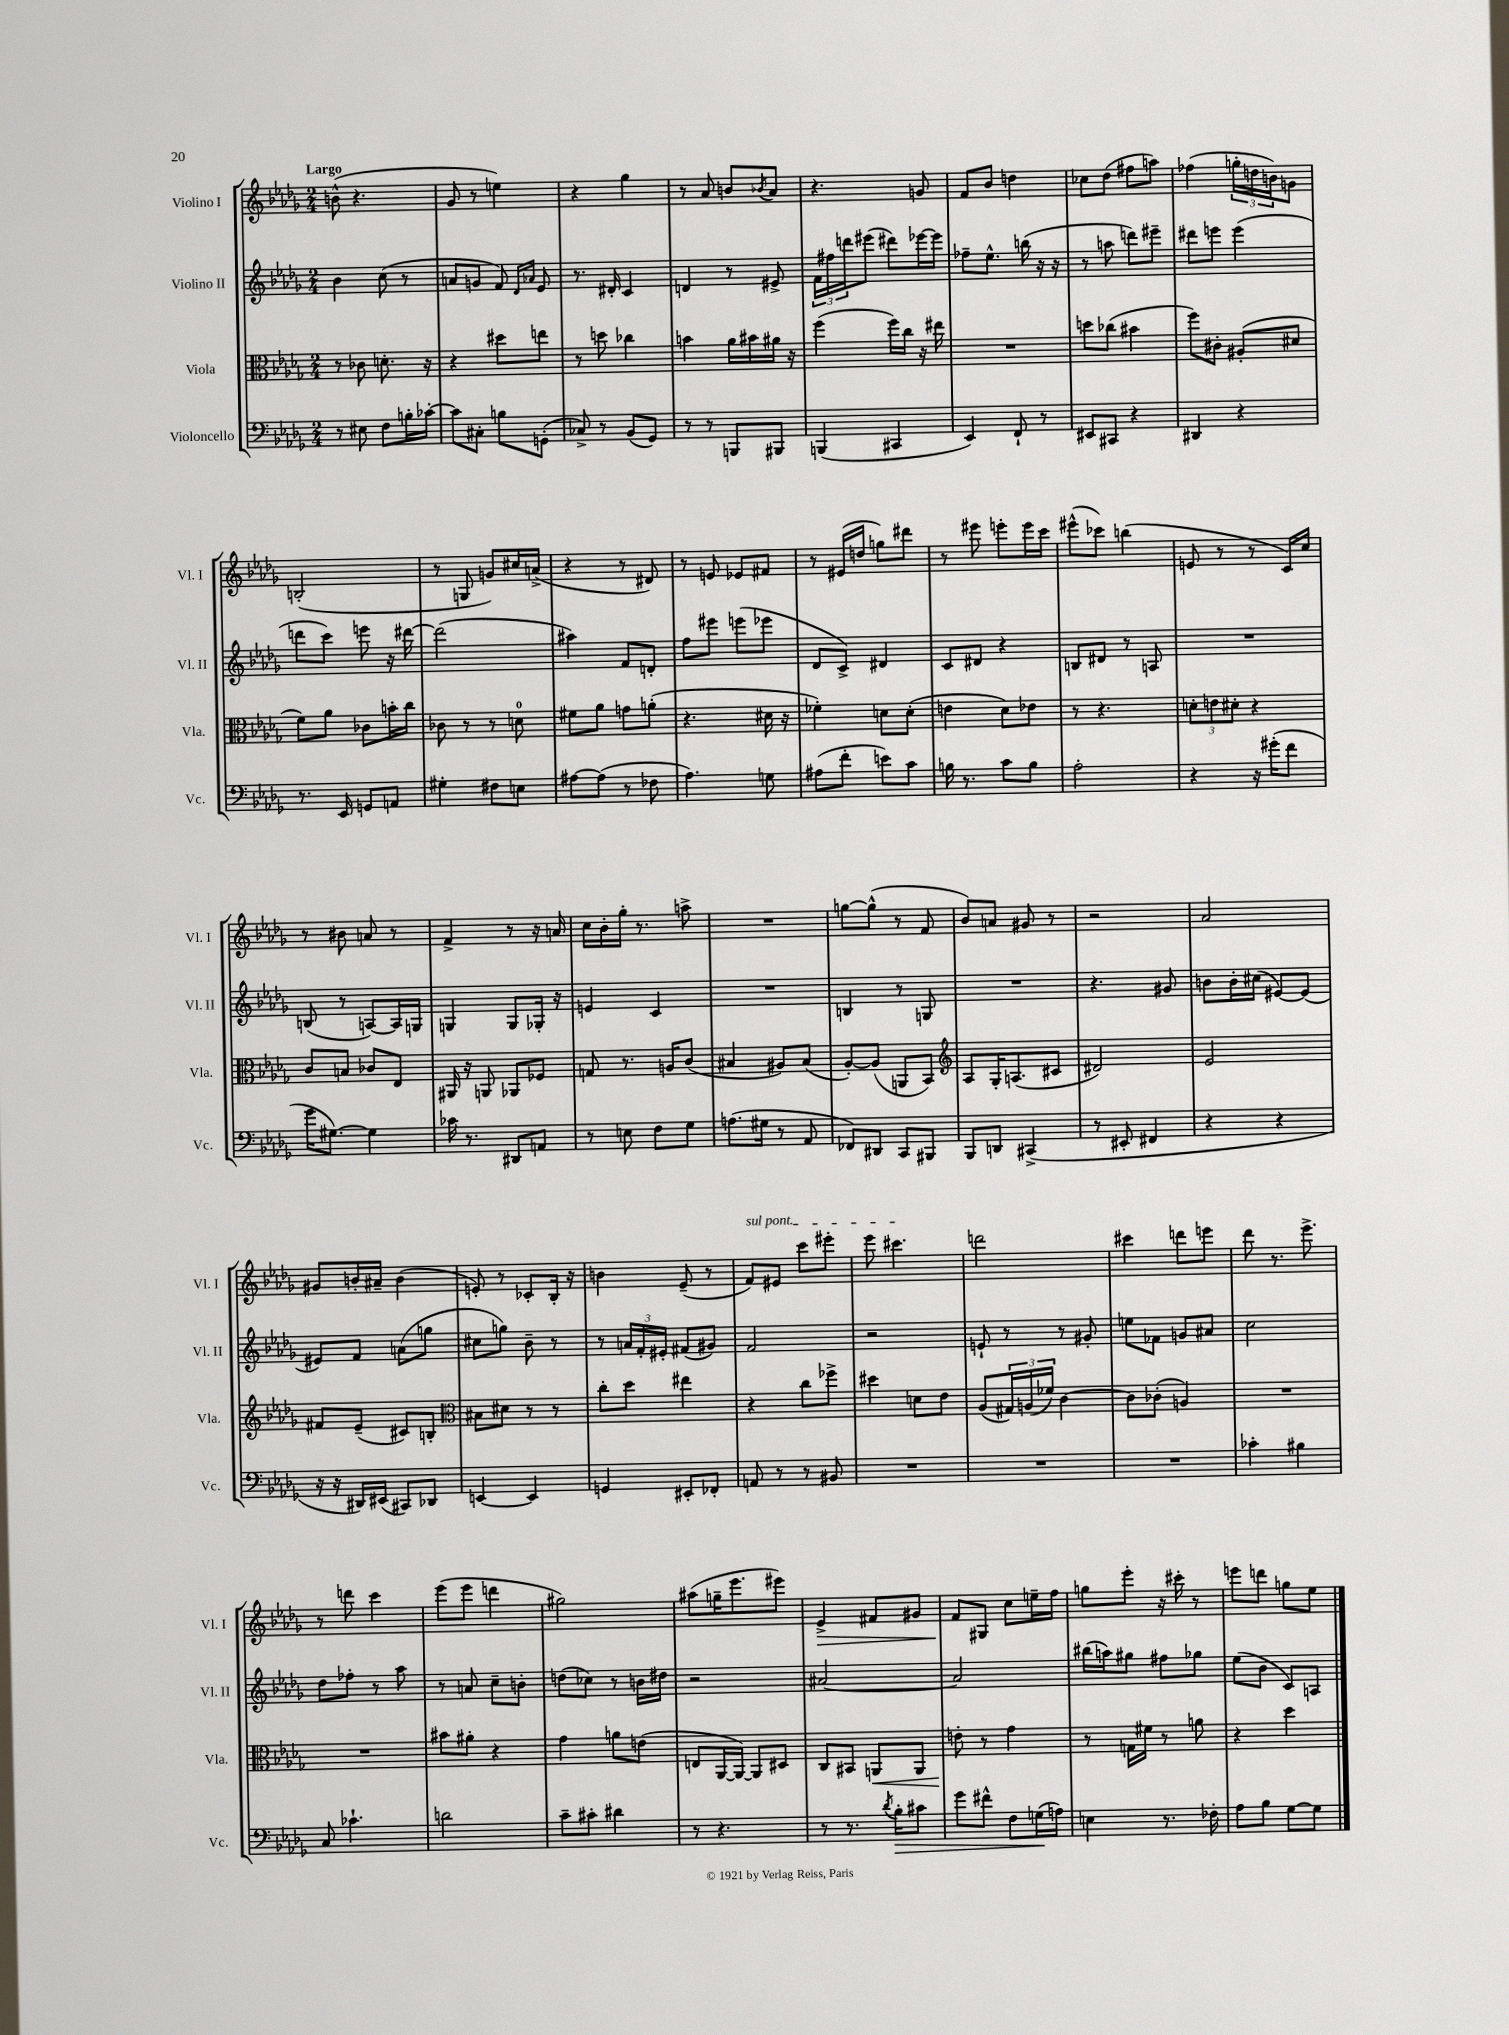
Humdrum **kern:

**kern	**kern	**kern	**kern
*staff4	*staff3	*staff2	*staff1
*clefF4	*clefC3	*clefG2	*clefG2
*k[b-e-a-d-g-]	*k[b-e-a-d-g-]	*k[b-e-a-d-g-]	*k[b-e-a-d-g-]
*M2/4	*M2/4	*M2/4	*M2/4
8r	8r	4b-	(8b^^
8E#	8c-	.	4.r
8F	8.d'	(8cc	.
16B'	.	8r	.
[16c-'	16r	.	.
=	=	=	=
8c-]	4r	8a	8g-
8C#'	.	8g	8r
8B	8dd#	8f)	4ee)
.	.	16qqd-	.
.	.	16qqa-	.
(8GG'	8ee	8e-	.
=	=	=	=
8C-^)	8r	8.r	4r
8r	8dd	.	.
.	.	16d#'	.
(8BB-	4cc-	4c	4gg-
8GG-)	.	.	.
=	=	=	=
8r	4b	4d	8r
8r	.	.	8a-
8BBB	16a-	8r	8b
.	16b#	.	.
.	.	.	8qb-
8BBB#	16a#	8e#^	8a-
.	16r	.	.
=	=	=	=
(4BBB	(4ff	24f	4.r
.	.	24ff#	.
.	.	24ddd	.
.	.	(8eee#	.
4CC#	16ff)	8ddd#)	.
.	16cc	.	.
.	16r	[16eee-	8g
.	16ee#	16eee-]	.
=	=	=	=
4EE-)	2r	8ff-~	8f
.	.	8.ee-^^	8b-
8FF`	.	.	4dd
.	.	(16bb	.
8r	.	16r	.
.	.	16r	.
=	=	=	=
8EE#	8dd	8r	8cc-
8CC#	(8cc-	8aa	(8dd-
4r	4b#	8ddd)	8ff#
.	.	8eee#~	8aa)
=	=	=	=
4DD#	8ff)	8ddd#	(4ff-
.	8c#'	8eee	.
4r	(8A#'	(4eee	24gg'
.	.	.	24dd
.	.	.	24b)
.	8d#	.	8g
=	=	=	=
8.r	8f)	8ddd	(2B'
.	8a-	8ccc)	.
16EE-	.	.	.
8GG	8c-	8eee	.
8AA	16b'	16r	.
.	16cc	[16ddd#	.
=	=	=	=
4G#'	8c-	(2ddd#]	8r
.	8r	.	8G
8F#	8r	.	8g)
8E	8d	.	16cc#
.	.	.	(16a^
=	=	=	=
[8A#	8f#	4aa#)	4r
(8A#]	8a-	.	.
8r	8g	8f	8r
8F-	(8a'	8d'	8d#)
=	=	=	=
4.A-)	4.r	8ff	8r
.	.	8eee#	8e
.	.	(8eee	8e-
8G	16d#	8eee-	8f#
.	16r	.	.
=	=	=	=
(8A#	4f-')	8d-	8r
8f'	.	8c^)	(16e#
.	.	.	16dd
8e)	8d	4d#	8gg)
8c	(8d'	.	8ddd#
=	=	=	=
16B	4e	8c	8r
8.r	.	.	.
.	.	8d#	8eee#
8c	8d-)	4r	8eee'
8B	8e-	.	16eee
.	.	.	16ccc
=	=	=	=
2A-'	8r	8B	(8eee#^^
.	4.r	8d#	8ccc-)
.	.	8r	(4bb
.	.	8A	.
=	=	=	=
4r	12d'	2r	8e
.	12e	.	.
.	.	.	8r
.	12d#'	.	.
16r	4r	.	8r
(16g#'	.	.	.
8f	.	.	16c)
.	.	.	16cc
=	=	=	=
16g-	8c	(8B	8r
[8.G#)	.	.	.
.	8B	8r	8b#
4G#]	8c-	[8A)	8a
.	8E-	16A]	8r
.	.	16G	.
=	=	=	=
16c-	16AA#	4G	4f^
8.r	16r	.	.
.	8AA	.	.
8DD#	8AA-	8G	8r
8AA	8F-	16G-'	16r
.	.	16r	16a
=	=	=	=
8r	8G	4e	16cc
.	.	.	16b-'
8E	8.r	.	16gg-'
.	.	.	8.r
8F	.	4c	.
.	16A	.	.
8G-	(8c	.	8aa^
=	=	=	=
(8.A	4B#	2r	2r
16G#	.	.	.
8r	8A#)	.	.
8AA-	(8B#	.	.
=	=	=	=
8FF-)	[8A-')	4B	[8gg
8DD#	(8A-]	.	(8gg^^]
8CC	8AA	8r	8r
8BBB#	8BB-)	8G	8f
=	=	=	=
*	*clefG2	*	*
8BBB-	8A-	2r	8b-)
8DD	16G-'	.	8a
.	(8.A	.	.
(4CC#^	.	.	8g#
.	8c#	.	8r
=	=	=	=
8r	2d#)	4.r	2r
8EE#'	.	.	.
4FF#	.	.	.
.	.	8g#	.
=	=	=	=
4r	2e-	8b	2a-
.	.	16b'	.
.	.	(16cc#	.
4r	.	[8e#)	.
.	.	(8e#]	.
=	=	=	=
16r	8f#	8e#)	8g#
16r	.	.	.
16DD#)	(8e-~	8f	16b'
(16EE#	.	.	16a#~
8CC#)	8c#)	(8a	(4b
8DD-	8B'	8gg	.
=	=	=	=
*	*clefC3	*	*
[4EE	8B#	8cc#	8e')
.	8d#	8gg)	8r
4EE]	8r	8b-~	8c-'
.	8r	8r	16B-'
.	.	.	16r
=	=	=	=
4GG	8cc'	8r	4b
.	8dd-	24a	.
.	.	24f'	.
.	.	24e#'	.
8EE#'	4ee#	(8f#	(8e-~
8FF-'	.	8g#)	8r
=	=	=	=
8AA	4r	2f	8f)
8r	.	.	8e#
8r	8cc	.	8ccc
8BB#	8ff-^	.	8eee#'
=	=	=	=
2r	4dd#	2r	8eee-
.	.	.	4.ccc#
.	8d	.	.
.	8e-	.	.
=	=	=	=
2r	(8A-	8e`	2ddd
.	24G#)	8r	.
.	(24A	.	.
.	24f-)	.	.
.	[4c	8r	.
.	.	8g#'	.
=	=	=	=
2r	8c]	8ee	4ccc#
.	(8c-'	8f-	.
.	4A)	8g	8ddd
.	.	8a#	8eee
=	=	=	=
4c-'	2r	2cc	8ddd-
.	.	.	8.r
4B#	.	.	.
.	.	.	8.eee-^
=	=	=	=
8C	2r	8dd-	8r
4.c-`	.	8ff-'	8ddd
.	.	8r	4ccc
.	.	8aa-	.
=	=	=	=
2d	8b#	8r	(8eee-
.	8a#'	8a	8eee-
.	4r	8cc~	4ddd
.	.	8b'	.
=	=	=	=
8c~	4g-	(8dd	2gg#)
8c#'	.	8cc-)	.
4d#	8a	8r	.
.	(8e	16b	.
.	.	16dd#	.
=	=	=	=
8r	8E	2r	(8aa#
4.r	[16AA-	.	16gg~
.	16AA-_)	.	8.eee-
.	8AA-]	.	.
.	8D#	.	8eee#)
=	=	=	=
8r	8C	[2a#	4e-^
8.r	8BB#	.	.
.	8AA	.	8f#
8qd-	.	.	.
16B-'	.	.	.
8c#	8AA	.	8g#
=	=	=	=
8g-	8e'	2a#]	8f
8f#^^	8r	.	8G#
8F	4g-	.	8cc
(16G	.	.	16ee~
16A)	.	.	16ff
=	=	=	=
4E	8r	(16bb#	8gg
.	.	16aa)	.
.	16G	8gg#	8eee-'
.	16f#	.	.
8.r	8r	8ff#	16r
.	.	.	16ccc#'
.	8a	8gg-	8r
16F-'	.	.	.
=	=	=	=
8A-	4r	(8ee-	8eee
8B-	.	8b-	8ddd
[8G-	4dd-	8c)	8gg
8G-]	.	8A	8ee-
==	==	==	==
*-	*-	*-	*-
